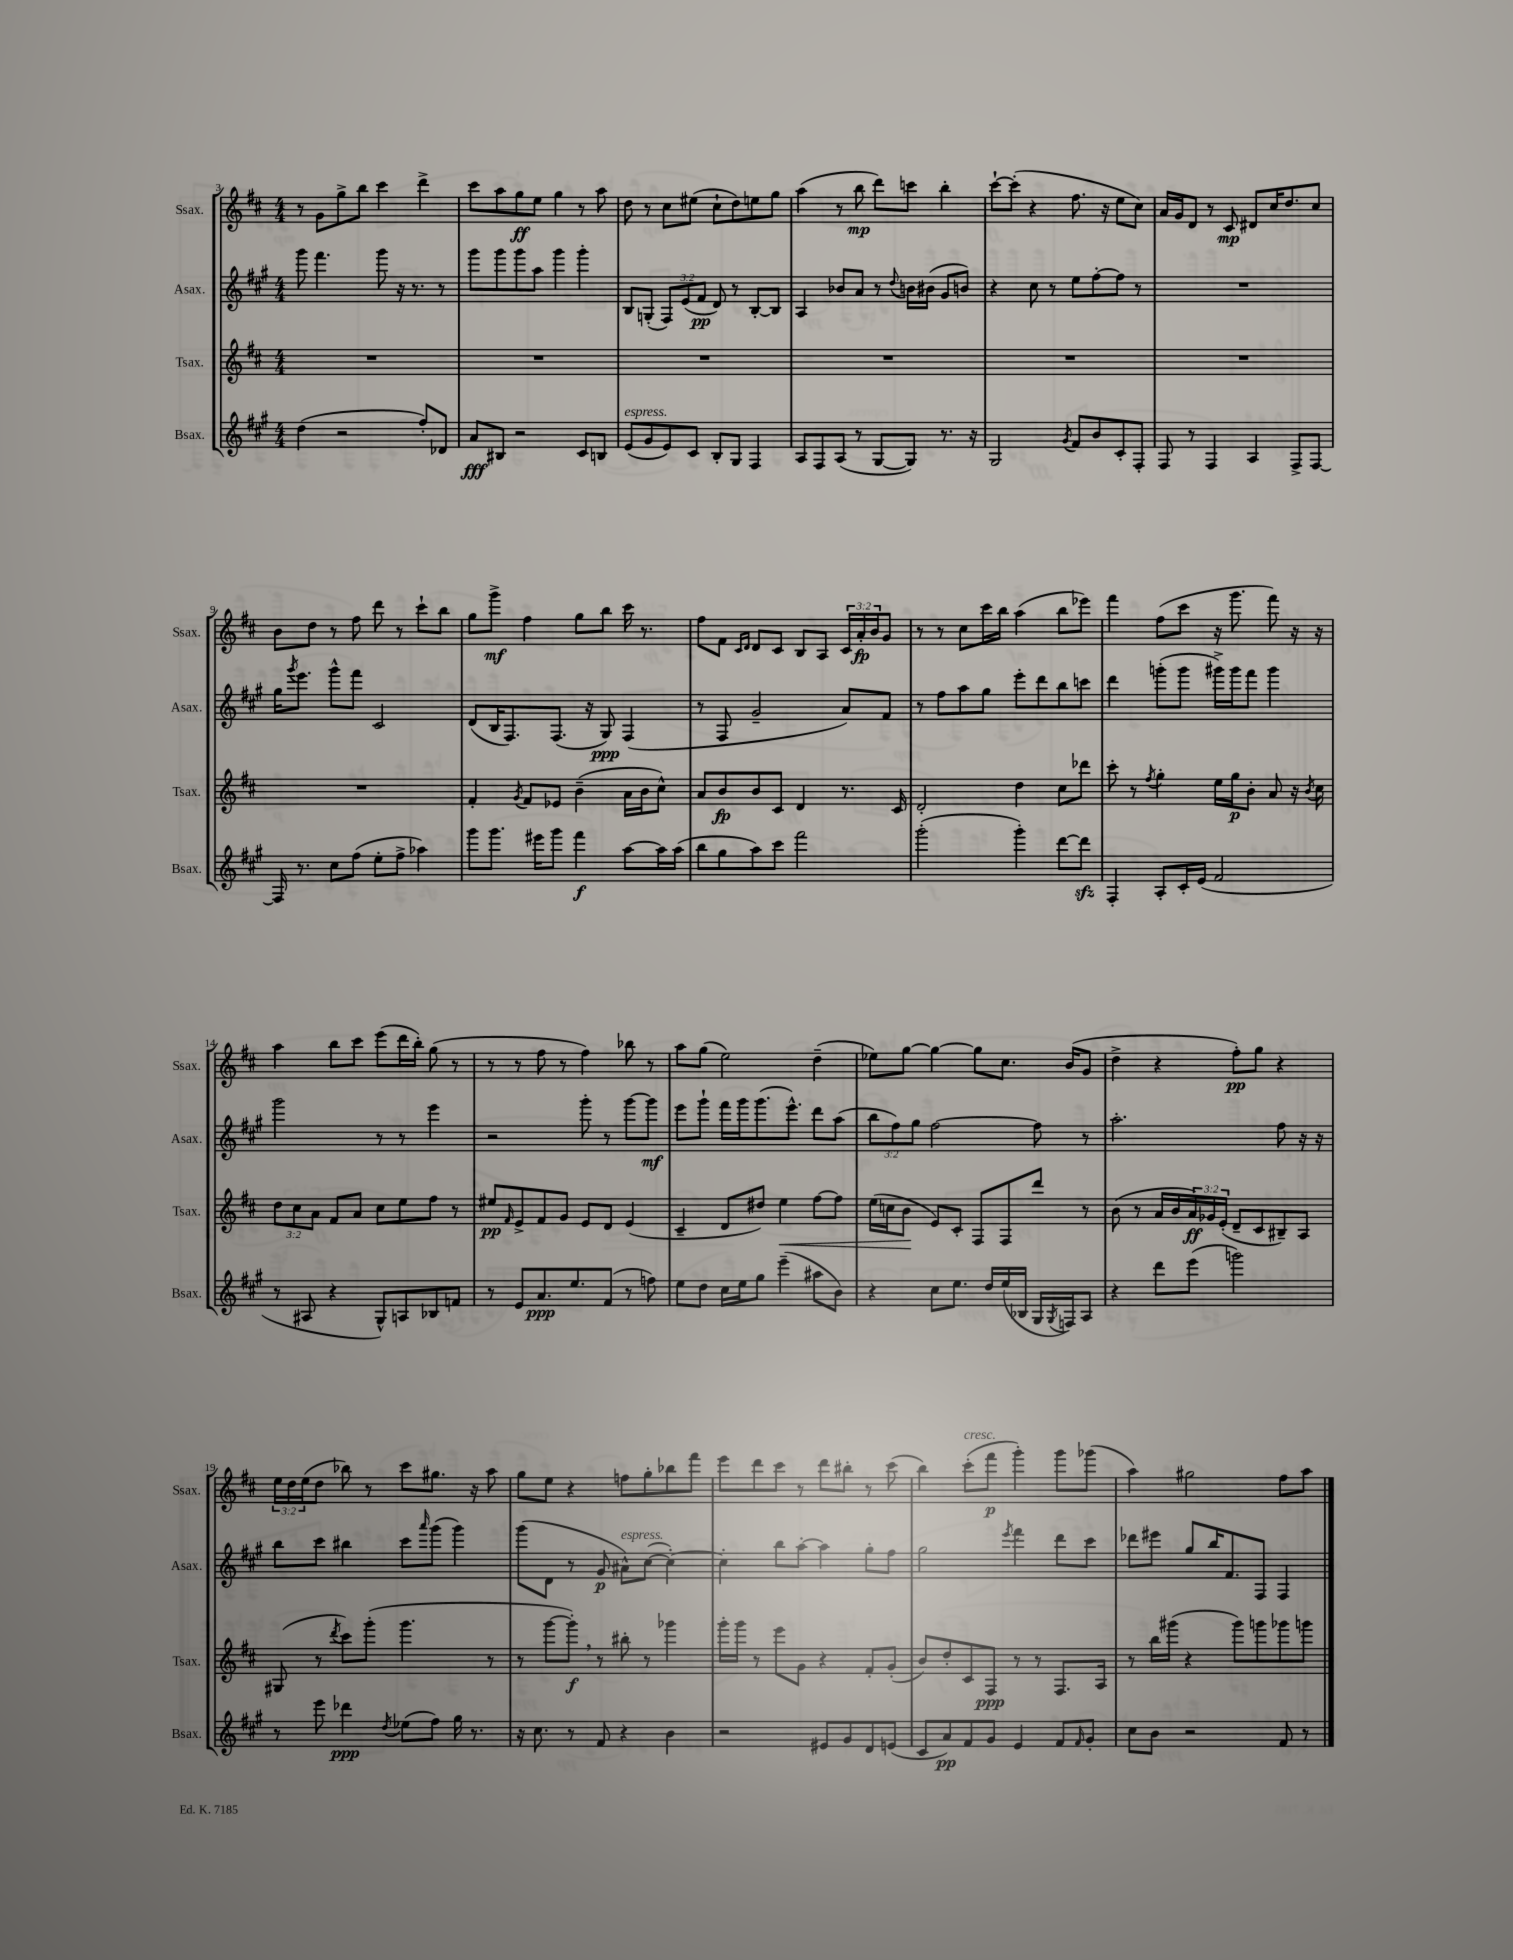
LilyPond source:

<<
\new StaffGroup <<
\new Staff = "s0" \with { instrumentName = "Ssax." shortInstrumentName = "Ssax." } {
    \clef treble \key d \major \numericTimeSignature \time 4/4 \override Staff.TupletNumber.text = #tuplet-number::calc-fraction-text
    r8 g'8 g''8-> b''8 cis'''4 d'''4-> |
    cis'''8 a''8 g''8\ff e''8 g''4 r8 a''8 |
    d''8 r8 cis''8 eis''8( cis''8-! d''8) e''8 g''8 |
    a''4( r8 b''8\mp d'''8) c'''8 b''4-. |
    cis'''8~-! cis'''8-.( r4 fis''8. r16 e''8 cis''8) |
    a'16 g'16 d'8 r8 cis'8\mp dis'8 cis''16 d''8. cis''8 |
    b'8 d''8 r8 fis''8 d'''8 r8 cis'''8-! b''8 |
    g''8 g'''8->\mf fis''4 g''8 b''8 cis'''16 r8. |
    fis''8 fis'8 \grace { cis'16 d'16 } d'8 cis'8 b8 a8 \tuplet 3/2 { cis'16 a'16-.\fp b'16 } g'8 |
    r8 r8 cis''8 cis'''16 b''16 a''4( b''8 ees'''8) |
    fis'''4 fis''8( cis'''8 r16 g'''8. fis'''8) r16 r16 |
    a''4 b''8 cis'''8 e'''8( d'''16 b''16-.) g''8( r8 |
    r8 r8 fis''8 r8 fis''4) bes''8 r8 |
    a''8 g''8( e''2) d''4--( |
    ees''8) g''8~ g''4~ g''8 cis''8. b'16( g'8 |
    d''4-> r4 fis''8-.\pp) g''8 r4 |
    \tuplet 3/2 { e''16 d''16 e''16( } d''8 bes''8) r8 cis'''8 gis''8. r16 a''8 |
    g''8 e''8 r4 f''8 g''8-. bes''8 fis'''8 |
    e'''8 d'''8 cis'''8 r8 d'''8 bis''8-. r8 cis'''8( |
    b''4) cis'''8-.^\markup { \italic "cresc." }( fis'''8\p g'''4-.) g'''8 ges'''8( |
    a''4) gis''2 fis''8 a''8 \bar "|." |
}
\new Staff = "s1" \with { instrumentName = "Asax." shortInstrumentName = "Asax." } {
    \clef treble \key a \major \numericTimeSignature \time 4/4 \override Staff.TupletNumber.text = #tuplet-number::calc-fraction-text
    gis'''8 fis'''4. gis'''8 r16 r8. r8 |
    gis'''8 gis'''8 gis'''8 a''8 gis'''4 gis'''4-. |
    b8 g8-.( \tuplet 3/2 { fis8) e'8( fis'8\pp } d'8) r8 b8~-. b8 |
    a4 bes'8 a'8 r8 \appoggiatura { d''8 } b'16 bis'16( gis'8 b'8) |
    r4 cis''8 r8 e''8 fis''8~-. fis''8 r8 |
    R1 |
    gis''16 \acciaccatura { gis'''8 } e'''8. gis'''8-^ fis'''8 cis'2 |
    d'8( b16 fis8.) fis8.( r16 gis8\ppp) fis4( |
    r8 fis8 gis'2-- a'8) fis'8 |
    r8 fis''8 a''8 gis''8 e'''8-. d'''8 b''8 c'''8 |
    d'''4 g'''8-.( g'''8 gis'''16->) gis'''16 fis'''8 gis'''4 |
    gis'''2 r8 r8 e'''4 |
    r2 gis'''8-. r8 gis'''8~ gis'''8\mf |
    e'''8 gis'''8-! fis'''16 gis'''16 gis'''8.( e'''8.-^) d'''8 a''8( |
    \tuplet 3/2 { b''8 fis''8) gis''8 } fis''2~ fis''8 r8 |
    a''2.-. fis''8 r16 r16 |
    b''8 cis'''8 bis''4 cis'''8 \grace { a'''16 } gis'''8( gis'''4) |
    gis'''8( d'8 r8 gis'8\p ais'8-^^\markup { \italic "espress." }) cis''8~( cis''4~-.) |
    cis''4-. b''8 a''8~-. a''4 gis''8-. fis''8 |
    gis''2 \acciaccatura { e'''8 } fis'''4 d'''8 cis'''8 |
    des'''8 eis'''8 gis''8 b''16 fis'8. fis8 fis4 \bar "|." |
}
\new Staff = "s2" \with { instrumentName = "Tsax." shortInstrumentName = "Tsax." } {
    \clef treble \key d \major \numericTimeSignature \time 4/4 \override Staff.TupletNumber.text = #tuplet-number::calc-fraction-text
    R1 |
    R1 |
    R1 |
    R1 |
    R1 |
    R1 |
    R1 |
    fis'4-. \acciaccatura { g'8 } fis'8 ees'8 b'4--( a'16 b'16 cis''8-^) |
    a'8 b'8\fp b'8 cis'8 d'4 r8. cis'16 |
    d'2-. d''4 cis''8 des'''8 |
    cis'''8-. r8 \acciaccatura { fis''8 } g''4-. e''16 g''16\p b'8-. a'8 r16 \acciaccatura { b'8 } cis''16 |
    \tuplet 3/2 { d''8 cis''8 a'8 } fis'8 a'8 cis''8 e''8 fis''8 r8 |
    eis''8\pp \grace { fis'16 } e'8-> fis'8 g'8 e'8 d'8 e'4( |
    cis'4-- d'8 dis''8) e''4\< fis''8~ fis''8 |
    e''16( c''16 b'8\! e'8) cis'8-. fis8 fis8 d'''8 r8 |
    b'8( r8 a'16 b'16 \tuplet 3/2 { a'16\ff) ges'16 e'16-.( } d'8-- cis'8 bis8--) a8 |
    gis8( r8 \acciaccatura { d'''8 } cis'''8) g'''8-.( g'''4. r8 |
    r8 g'''8~ g'''8-.\f) \breathe r8 bis''8-. r8 ges'''4 |
    g'''16-. g'''16 r8 e'''8 g'8 r4 fis'8-. g'8-.( |
    b'8) d''8-. cis'8 fis8\ppp r8 r8 fis8. a16 |
    r8 b''16 gis'''16( r4 gis'''8) g'''8 ges'''8 g'''8 \bar "|." |
}
\new Staff = "s3" \with { instrumentName = "Bsax." shortInstrumentName = "Bsax." } {
    \clef treble \key a \major \numericTimeSignature \time 4/4
    d''4( r2 fis''8-.) des'8 |
    a'8\fff bis8 r2 cis'8 b8 |
    e'8^\markup { \italic "espress." }( gis'8 e'8) cis'8 b8-. gis8 fis4 |
    a8 fis8 a8( r8 gis8~ gis8) r8. r16 |
    gis2 \acciaccatura { gis'8 } fis'8 b'8 cis'8-. fis8-. |
    fis8 r8 fis4 a4 fis8-> fis8~ |
    fis16 r8. cis''8 fis''8( e''8-. fis''8-> aes''4) |
    gis'''8 gis'''8. eis'''16 gis'''8 fis'''4\f a''8~ a''16 a''16( |
    b''8 gis''8 a''8) cis'''8 fis'''2 |
    gis'''2-.( gis'''4-.) d'''8~ d'''8\sfz |
    fis4-. a8-. cis'16-. e'16( fis'2 |
    r8 ais8 r4 gis8-^) a8 bes8 f'8 |
    r8 e'8 a'8.\ppp e''8. fis'8( r8 f''8) |
    e''8 d''8 cis''16 e''16 gis''8 e'''4--( ais''8 b'8) |
    r4 cis''8 e''8. d''16 e''16( bes16 gis16 \acciaccatura { gis8 } f16) a8 |
    r4 d'''8 e'''8( g'''2) |
    r8 e'''8 des'''4\ppp \acciaccatura { d''8 } ees''8( fis''8) gis''16 r8. |
    r16 cis''8. r8 fis'8 r4 b'4 |
    r2 eis'8 gis'8 d'8 e'8( |
    cis'8 a'8\pp) fis'8 gis'8 e'4 fis'8 \grace { fis'16 } gis'8-. |
    cis''8 b'8 r2 fis'8 r8 \bar "|." |
}
>>
>>
\layout { \context { \Score currentBarNumber = #3 } }
